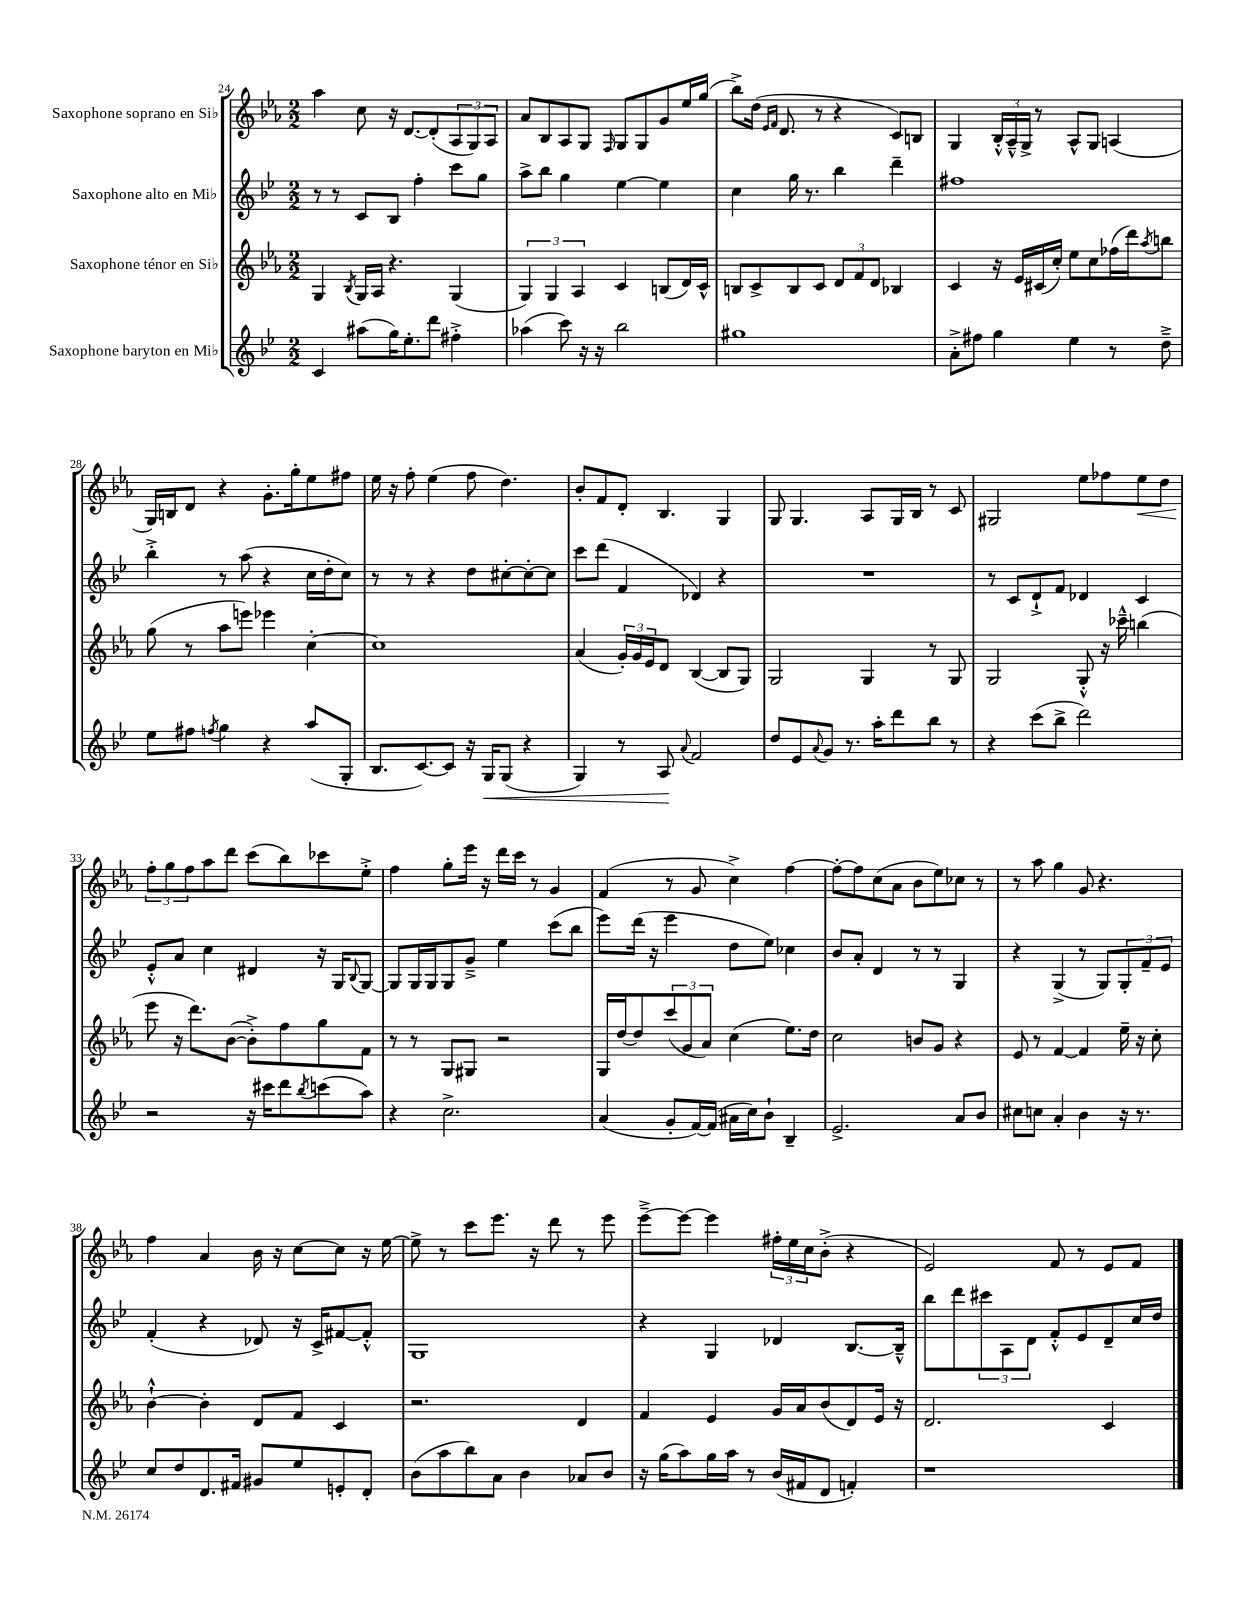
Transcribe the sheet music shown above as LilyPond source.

<<
\new StaffGroup <<
\new Staff = "s0" \with { instrumentName = "Saxophone soprano en Sib" } {
    \clef treble \key ees \major \numericTimeSignature \time 2/2
    aes''4 c''8 r16 d'8.~ d'8-.( \tuplet 3/2 { aes8 g8) aes8 } |
    aes'8 bes8 aes8 g8 \grace { f16 } g8 g8 g'8 ees''16 g''16( |
    bes''8->) d''16( \grace { ees'16 f'16 } d'8. r8 r4 c'8) b8 |
    g4 \tuplet 3/2 { bes16-.-^ aes16---^ g16-> } r8 aes8-^ g8 a4( |
    g16) b16 d'8 r4 g'8.-. g''16-. ees''8 fis''8 |
    ees''16 r16 f''8-. ees''4( f''8 d''4.) |
    bes'8-. f'8 d'8-. bes4. g4 |
    g8 g4. aes8 g16 bes16 r8 c'8 |
    gis2 ees''8 fes''8 ees''8\< d''8 |
    \tuplet 3/2 { f''8-.\! g''8 f''8 } aes''8 d'''8 c'''8( bes''8) ces'''8 ees''8-.-> |
    f''4 g''8-. ees'''16 r16 d'''16 c'''16 r8 g'4 |
    f'4( r8 g'8 c''4->) f''4~ |
    f''8~-. f''8 c''8( aes'8 bes'8 ees''8) ces''8 r8 |
    r8 aes''8 g''4 g'8 r4. |
    f''4 aes'4 bes'16 r16 c''8~ c''8 r16 ees''16~ |
    ees''8-> r8 c'''8 ees'''8. r16 d'''8 r8 ees'''8 |
    ees'''8~---> ees'''8~ ees'''4 \tuplet 3/2 { fis''16-. ees''16 c''16 } bes'8-.->( r4 |
    ees'2) f'8 r8 ees'8 f'8 \bar "|." |
}
\new Staff = "s1" \with { instrumentName = "Saxophone alto en Mib" } {
    \clef treble \key bes \major \numericTimeSignature \time 2/2
    r8 r8 c'8 bes8 f''4-. c'''8 g''8 |
    a''8-> bes''8 g''4 ees''4~ ees''4 |
    c''4 g''16 r8. bes''4 d'''4-- |
    fis''1 |
    bes''4-.-> r8 a''8( r4 c''16 d''16-. c''8) |
    r8 r8 r4 d''8 cis''8~-. cis''8~-. cis''8 |
    c'''8 d'''8( f'4 des'4) r4 |
    R1 |
    r8 c'8 d'8-!-> f'8 des'4 c'4 |
    ees'8-.-^ a'8 c''4 dis'4 r16 g16 \appoggiatura { bes8 } g8~ |
    g8 g16 g16 g8 g'8---> ees''4 c'''8( bes''8 |
    ees'''8) d'''16( r16 ees'''4 d''8 ees''8) ces''4 |
    bes'8 a'8-. d'4 r8 r8 g4 |
    r4 g4->( r8 g8) \tuplet 3/2 { g8-. f'8-- ees'8 } |
    f'4-.( r4 des'8) r16 c'16-> fis'8~ fis'8-.-^ |
    g1 |
    r4 g4 des'4 bes8.~ bes16---^ |
    bes''8 d'''8 \tuplet 3/2 { cis'''8 a8 d'8 } f'8-.-^ ees'8 d'8-- c''16 d''16 \bar "|." |
}
\new Staff = "s2" \with { instrumentName = "Saxophone ténor en Sib" } {
    \clef treble \key ees \major \numericTimeSignature \time 2/2
    g4 \acciaccatura { bes8 } g16 aes16 r4. g4( |
    \tuplet 3/2 { g4) g4 aes4 } c'4 b8( d'16) c'16-^ |
    b8 c'8-> b8 c'8 \tuplet 3/2 { d'8 f'8 d'8 } bes4 |
    c'4 r16 ees'16 cis'16( c''16-.) ees''8 c''8 fes''16( d'''16) \acciaccatura { aes''8 } b''8 |
    g''8( r8 aes''8 e'''8) ees'''4 c''4~-. |
    c''1 |
    aes'4( \tuplet 3/2 { g'16-.) g'16 ees'16 } d'8 bes4~( bes8 g8) |
    g2 g4 r8 g8 |
    g2 g8-.-^ r16 ces'''16---^ b''4( |
    ees'''8 r16 d'''8.) bes'8~( bes'8-.->) f''8 g''8 f'8 |
    r8 r8 g8 gis8 r2 |
    g16 d''16~ d''8 \tuplet 3/2 { c'''8( g'8 aes'8) } c''4( ees''8.) d''16 |
    c''2 b'8 g'8 r4 |
    ees'8 r8 f'4~ f'4 ees''16-- r16 c''8-. |
    bes'4~-!-^ bes'4-. d'8 f'8 c'4 |
    r2. d'4 |
    f'4 ees'4 g'16 aes'16 bes'8( d'8) ees'16 r16 |
    d'2. c'4 \bar "|." |
}
\new Staff = "s3" \with { instrumentName = "Saxophone baryton en Mib" } {
    \clef treble \key bes \major \numericTimeSignature \time 2/2
    c'4 ais''8( g''16) ees''8.-. d'''8 fis''4-.-> |
    aes''4( c'''8) r16 r16 bes''2 |
    gis''1 |
    a'8-.-> fis''8 g''4 ees''4 r8 d''8---> |
    ees''8 fis''8 \acciaccatura { f''8 } g''4 r4 a''8( g8-. |
    bes8. c'8.~) c'8 r16 g16\< g8( r4 |
    g4) r8 a8\! \appoggiatura { a'8 } f'2 |
    d''8 ees'8 \appoggiatura { a'8 } g'8 r8. a''16-. d'''8 bes''8 r8 |
    r4 c'''8( bes''8-> d'''2) |
    r2 r16 cis'''16 d'''8 \acciaccatura { bes''8 } c'''8( a''8) |
    r4 c''2.-> |
    a'4( g'8-. f'16~) f'16( ais'16 c''16) bes'8-! bes4-- |
    ees'2.-> a'8 bes'8 |
    cis''8 c''8 a'4-. bes'4 r16 r8. |
    c''8 d''8 d'8. fis'16 gis'8 ees''8 e'8-. d'8-. |
    bes'8( a''8 bes''8) a'8 bes'4 aes'8 bes'8 |
    r16 g''16( a''8) g''16 a''16 r8 bes'16( fis'16 d'8 f'4-.) |
    r1 \bar "|." |
}
>>
>>
\layout { \context { \Score currentBarNumber = #24 } }
